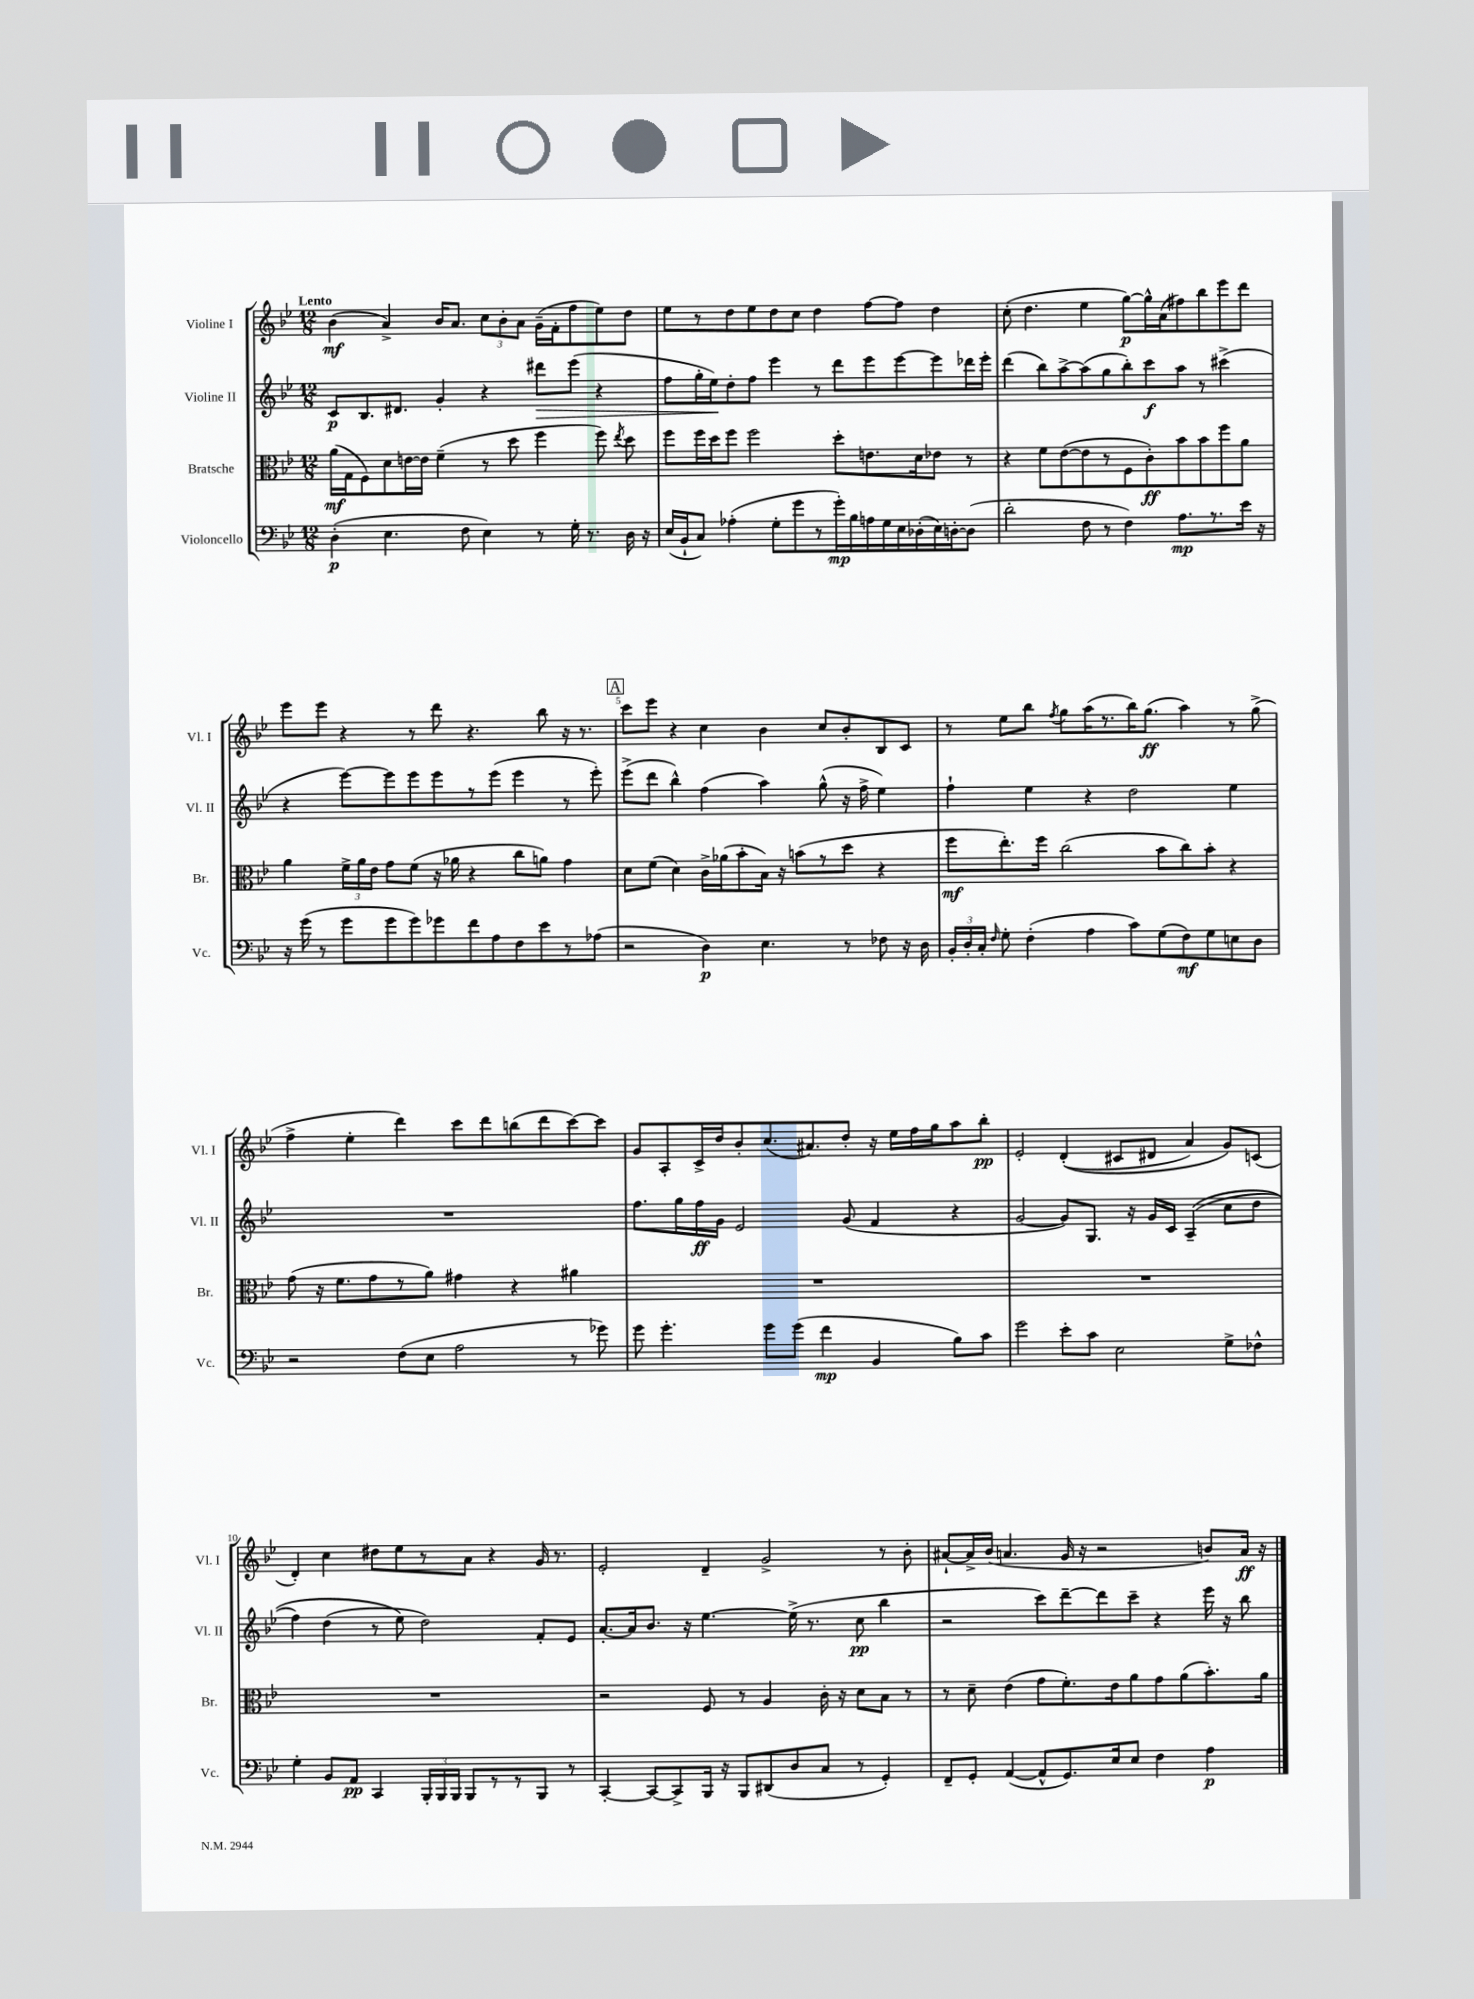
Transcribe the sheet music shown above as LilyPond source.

<<
\new StaffGroup <<
\new Staff = "s0" \with { instrumentName = "Violine I" shortInstrumentName = "Vl. I" } {
    \clef treble \key bes \major \numericTimeSignature \time 12/8 \tempo "Lento"
    \autoBeamOff bes'4\mf( a'4->) bes'16[ a'8.] \tuplet 3/2 { c''8[ bes'8-. a'8] } g'16[--( f'16-. f''8 ees''8) d''8] |
    ees''8[ r8 d''8 ees''8 d''8 c''8] d''4 f''8[~ f''8] d''4 |
    c''8-.( d''4. ees''4 g''8[~\p) g''16-^ a'16( fis''8) bes''8 ees'''8 d'''8] |
    ees'''8[ ees'''8] r4 r8 d'''8 r4. bes''8 r16 r8. |
    \mark \markup { \box "A" } c'''8[ ees'''8] r4 c''4 bes'4 c''8[ bes'8-. bes8 c'8] |
    r8 ees''8[ bes''8] \acciaccatura { f''8 } g''8[ a''16( r8. bes''16) g''8.]\ff( a''4) r8 g''8->( |
    f''4-> ees''4-. d'''4) c'''8[ d'''8 b''8( d'''8 c'''8~) c'''8] |
    g'8[ a8-. c'16-> d''16 bes'8-. c''8.( ais'8.) d''8]-. r16 ees''16[ f''16 g''16 a''8 bes''8]-.\pp |
    ees'2-. d'4-.(\( cis'8[ dis'8] a'4) g'8[\) c'8]( |
    d'4-.) c''4 dis''8[ ees''8 r8 a'8] r4 g'16 r8. |
    ees'2-. d'4-- g'2-> r8 bes'8-. |
    ais'8[~-! ais'16-> bes'16]( a'4. g'16 r16 r2 b'8[) a'16]\ff r16 \bar "|." |
}
\new Staff = "s1" \with { instrumentName = "Violine II" shortInstrumentName = "Vl. II" } {
    \clef treble \key bes \major \numericTimeSignature \time 12/8
    \autoBeamOff c'8[\p bes8. dis'8.] g'4-. r4 dis'''8[\> ees'''8]( r4 |
    f''8[ g''16-. ees''16\!) d''8-. f''8] ees'''4 r8 d'''8[ ees'''8 ees'''8~ ees'''8 des'''16 ees'''16]-. |
    d'''4( bes''8[) a''8~-> a''8( g''8 bes''8-.) c'''8\f a''8] r8 cis'''4->( |
    r4 ees'''8[~) ees'''8 ees'''8 ees'''8 r8 ees'''8]( ees'''4 r8 ees'''8-.) |
    \mark \markup { \box "A" } ees'''8[->( d'''8] bes''4-^) f''4( a''4) g''8-^( r16 f''16-> ees''4) |
    f''4-! ees''4 r4 d''2 ees''4 |
    R1. |
    f''8.[ g''16 f''16\ff g'16] ees'2 g'8( f'4 r4 |
    g'2~ g'8[) g8.] r16 g'16[ c'16] a4--(\( c''8[ d''8] |
    f''4) d''4( r8 ees''8\) d''2) f'8[-. ees'8] |
    a'8.[~-. a'16 bes'8.] r16 ees''4.~ ees''16->( r8. c''8\pp bes''4 |
    r2 c'''8[) d'''8~-- d'''8 c'''8]-- r4 ees'''16 r16 bes''8 \bar "|." |
}
\new Staff = "s2" \with { instrumentName = "Bratsche" shortInstrumentName = "Br." } {
    \clef alto \key bes \major \numericTimeSignature \time 12/8
    \autoBeamOff a'16[\mf( g16 f8) d'8 e'16~ e'16] f'4--( r8 d''8 f''4 f''8) \acciaccatura { ees''8 } d''8 |
    f''8[ f''16 d''16 f''8] f''2 d''8[-. e'8. d'16 ees'8] r8 |
    r4 f'8[ ees'8~( ees'8 r8 f8 c'8-.\ff) bes'8 bes'8 f''8 a'8] |
    a'4 \tuplet 3/2 { f'16[-> a'16 ees'16] } g'8[ f'8]( r16 aes'16 r4 c''8[ a'8]) g'4 |
    \mark \markup { \box "A" } d'8[ f'8]( d'4) c'16[-> aes'16( bes'8-. bes16]) r16 b'8[( r8 d''8] r4 |
    f''8[\mf ees''8.-.) f''16] c''2( bes'8[ c''8) bes'8]-. r4 |
    g'8( r16 f'8.[ g'8 r8 a'8]) gis'4 r4 ais'4 |
    R1. |
    R1. |
    R1. |
    r2 f8 r8 a4 c'16-. r16 d'8[ bes8] r8 |
    r8 d'8-- ees'4( g'8[ f'8.-.) ees'16 a'8 g'8 a'8( bes'8.-.) a'16] \bar "|." |
}
\new Staff = "s3" \with { instrumentName = "Violoncello" shortInstrumentName = "Vc." } {
    \clef bass \key bes \major \numericTimeSignature \time 12/8
    \autoBeamOff d4-.\p( ees4. f8 ees4) r8 g16-. r8. d16 r16 |
    ees16[( bes,16-! c8]) aes4-.( g8[-. g'8 r8 g'16-.\mp) bes16 a16 g16 ees16 des16-.( ees16) d16~-. d8]( |
    d'2-. f8 r8 f4) a8.[\mp r8. ees'16] r16 |
    r16 g'16( r8 g'8[ g'8 g'8) ges'8 f'8 a8 f8 ees'8 r8 aes8]( |
    \mark \markup { \box "A" } r2 d4\p) ees4. r8 fes8 r16 d16 |
    \tuplet 3/2 { bes,16[-. d16-. c16]-. } \grace { f16 } g8-. f4-.( a4 c'8[) g8( f8\mf) g8 e8 d8] |
    r2 f8[( ees8] a2 r8 ges'8) |
    g'8 g'4.-. g'8[ g'8]( f'4\mp bes,4 bes8[) c'8] |
    g'2 ees'8[-. c'8] ees2 g8[-> fes8]-^ |
    g4-. bes,8[ a,8]\pp c,4 \tuplet 3/2 { bes,,16[-. bes,,16 bes,,16] } bes,,8[ r8 r8 bes,,8] r8 |
    c,4~-. c,8[~ c,8-> bes,,16] r16 bes,,8[ dis,8( d8 c8] r8 g,4-.) |
    f,8[-- g,8]-. a,4~( a,8[-^ g,8.) ees16 ees8] f4 a4\p \bar "|." |
}
>>
>>
\layout { \context { \Score \override BarNumber.break-visibility = ##(#f #t #t) barNumberVisibility = #(every-nth-bar-number-visible 5) } }
